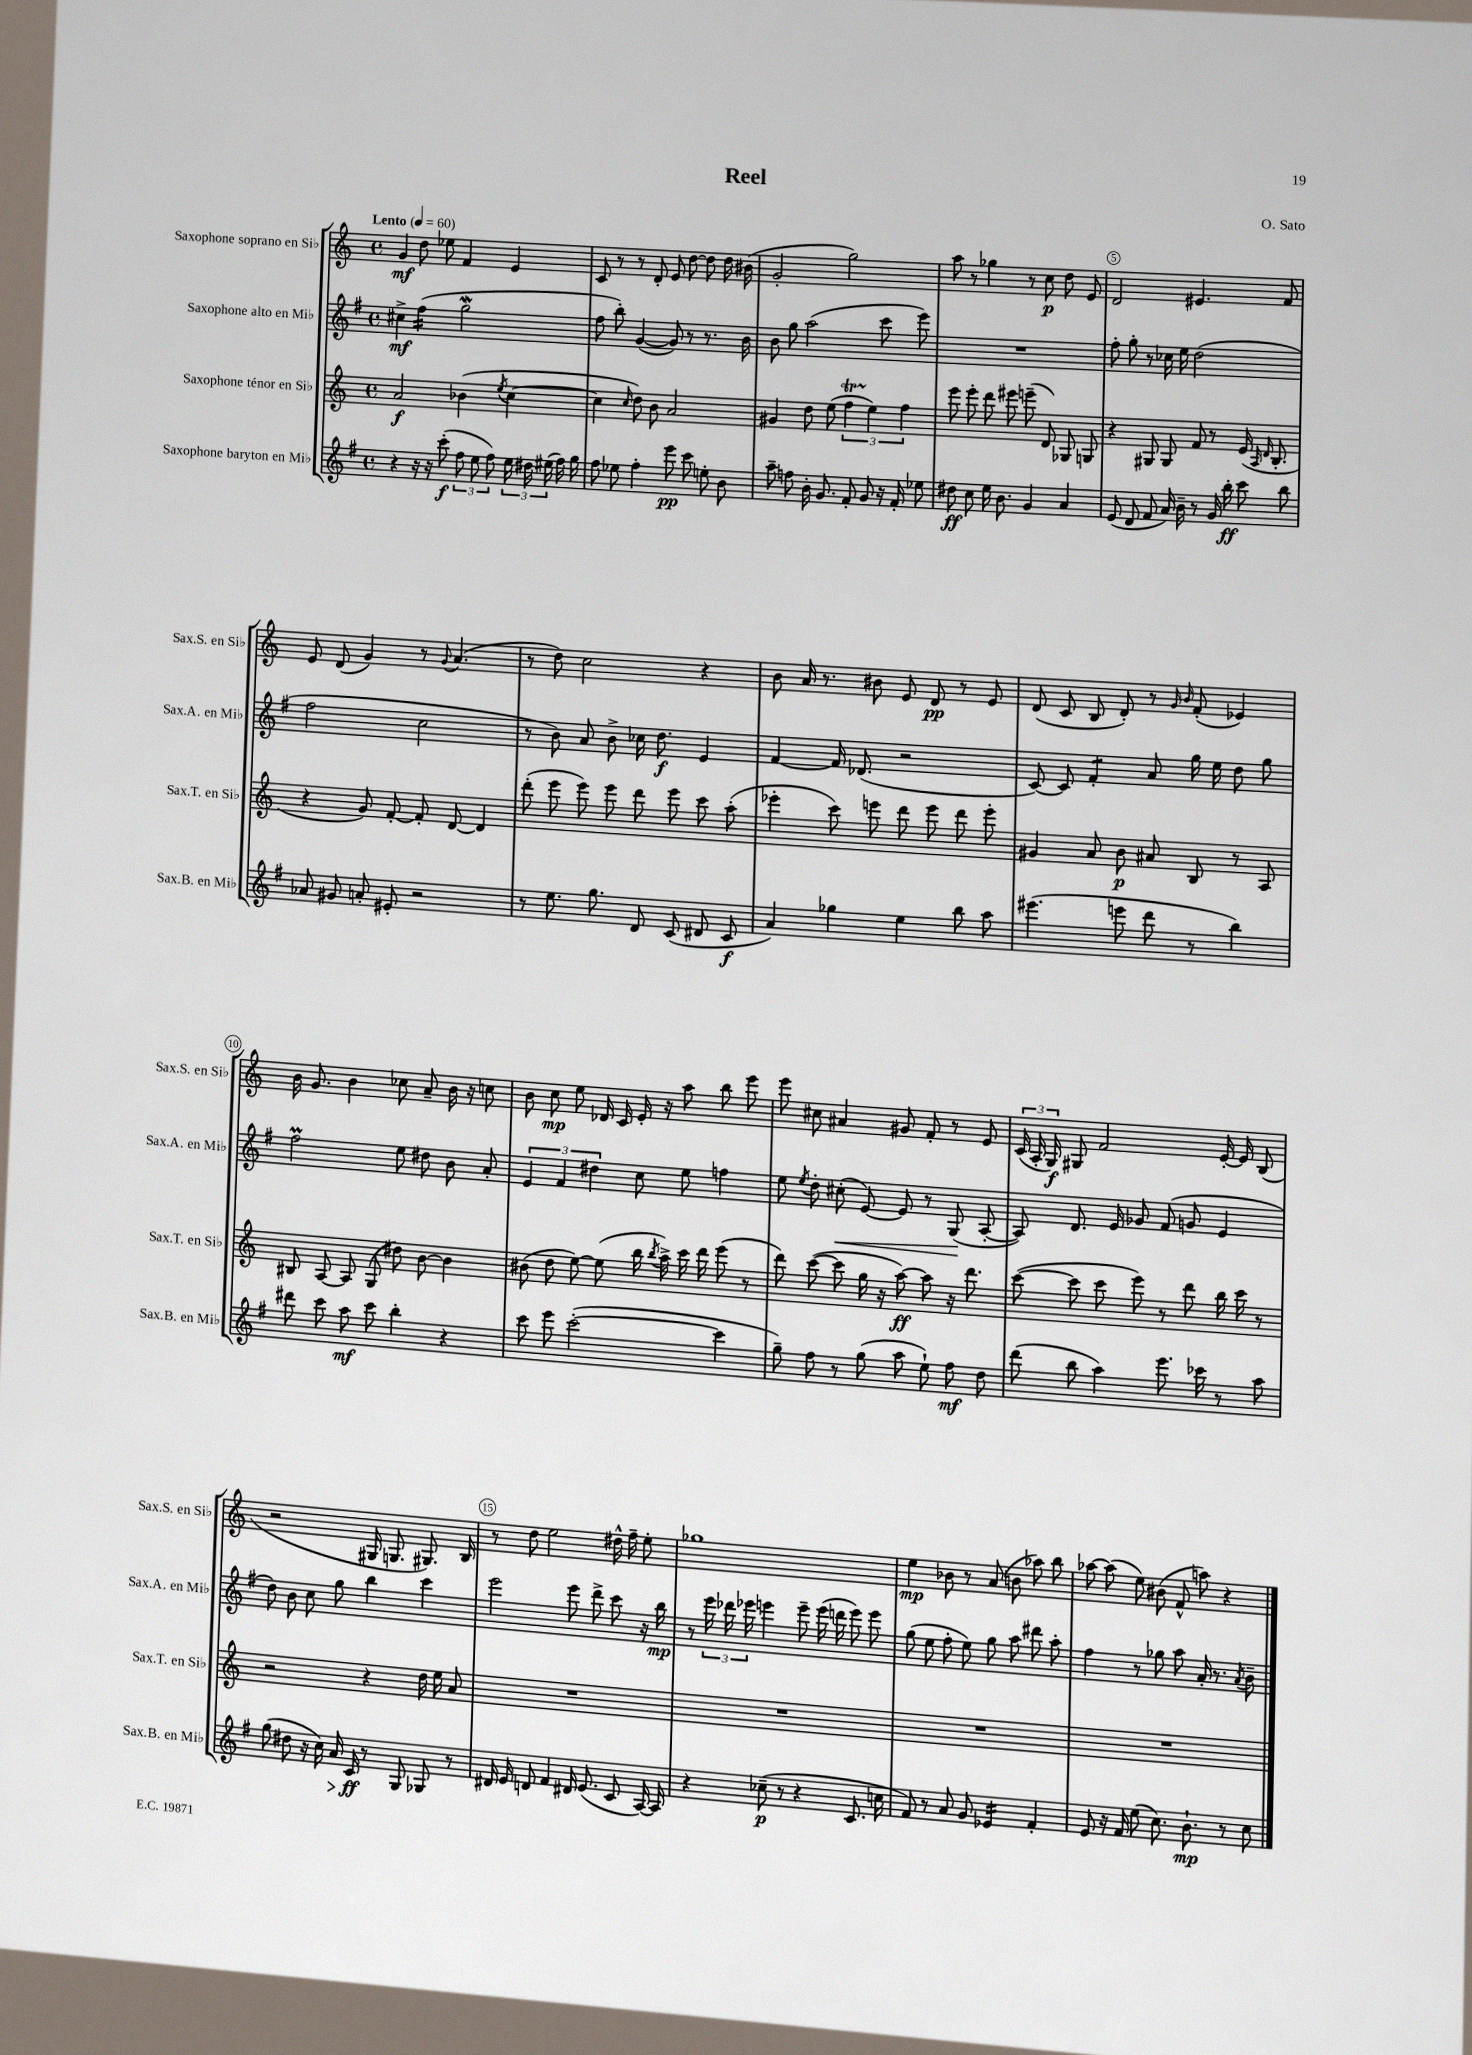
\header { title = "Reel" composer = "O. Sato" }
<<
\new StaffGroup <<
\new Staff = "s0" \with { instrumentName = "Saxophone soprano en Sib" shortInstrumentName = "Sax.S. en Sib" } {
    \clef treble \key c \major \defaultTimeSignature \time 4/4 \tempo "Lento" 4 = 60
    \autoBeamOff g'4\mf d''8 ees''8 f'4 e'4 |
    c'8 r8 r8 d'8-. e'8 d''8~ d''8 d''16 bis'16( |
    g'2-. g''2) |
    a''8 r8 ges''4 r8 c''8\p d''8 e'8 |
    d'2 eis'4. f'8 |
    e'8 d'8( g'4) r8 \appoggiatura { g'8 } a'4.( |
    r8 d''8) c''2 r4 |
    b'8 a'16 r8. bis'8 e'8 d'8\pp r8 e'8 |
    d'8( c'8 b8 d'8-.) r8 \grace { g'16 b'16 } f'8-.( ees'4) |
    b'16 g'8. b'4 ces''8 a'8-- b'16 r16 c''8 |
    b'8 c''8\mp e''8 des'16 c'16 e'16-. r16 a''8 b''8 e'''8 |
    e'''8 cis''8 ais'4 gis'8 f'8-. r8 e'8 |
    \tuplet 3/2 { c'16( a16-. g16\f) } gis8 f'2 e'16~-. e'16 b8( |
    r2 gis16 g8. gis8.) b16 |
    r8 d''8 e''2 dis''16-^ f''16-- e''8-. |
    ges''1 |
    e''4\mp bes'8 r8 a'8( b'8 aes''8) b''8 |
    aes''8~ aes''8( e''8) bis'8( f'8-^ a''8) r4 \bar "|." |
}
\new Staff = "s1" \with { instrumentName = "Saxophone alto en Mib" shortInstrumentName = "Sax.A. en Mib" } {
    \clef treble \key g \major \defaultTimeSignature \time 4/4
    \autoBeamOff cis''4->\mf fis''4:16( g''2\mordent |
    fis''8 b''8-.) g'4~( g'8) r8 r8. b'16 |
    b'8 g''8 a''2( c'''8 e'''8) |
    R1 |
    fis''8-. g''8-. r8 ces''16 e''16 d''2( |
    fis''2 c''2 |
    r8 b'8) a'8 b'8-> ces''16 d''8.\f e'4 |
    fis'4~ fis'16 des'8.( r2 |
    c'8~) c'8 fis'4:8-. a'8 g''16 e''16 d''8 g''8 |
    fis''2\prall e''8 dis''8 b'8 a'8-. |
    \tuplet 3/2 { e'4 fis'4 dis''4 } c''8 e''8 f''4 |
    e''8 \acciaccatura { e''8 } d''8-. cis''8-.\<( e'8~) e'8 r8 g8\!( a8~-. |
    a8) d'8. e'16 ges'8 fis'8( g'8 e'4 |
    d''8) b'8 c''8 g''8 b''4 c'''4 |
    e'''2 e'''8 d'''8-> c'''8 r16 b''16\mp |
    r8 \tuplet 3/2 { e'''16 des'''16 ees'''16 } e'''4 e'''8-- e'''16( d'''16 e'''8) e'''8 |
    g''8( e''8 fis''8-. e''8) g''8 a''8 dis'''8 a''8-. |
    fis''4 r8 ges''8 a''8 a'16-. r8. \acciaccatura { a'8 } b'8-- \bar "|." |
}
\new Staff = "s2" \with { instrumentName = "Saxophone ténor en Sib" shortInstrumentName = "Sax.T. en Sib" } {
    \clef treble \key c \major \defaultTimeSignature \time 4/4
    \autoBeamOff a'2\f bes'4( \acciaccatura { e''8 } c''4~ |
    c''4 \grace { c''16 } d''8) b'8 a'2 |
    gis'4 d''8 e''8( \tuplet 3/2 { f''4\startTrillSpan e''4\stopTrillSpan) f''4 } |
    e'''8 e'''8-. d'''8 eis'''8 e'''8--( d'8) ges8 g8 |
    r4 gis8 gis8 f'8 r8 e'16( \grace { a16 d'16 } b8.-. |
    r4 g'8) f'8~-. f'8-. d'8~ d'4 |
    d'''8-.( e'''8 e'''8) e'''8 d'''8 e'''8 c'''8 a''8-.( |
    ees'''4-. c'''8) e'''8 d'''8 e'''8 d'''8 e'''8-. |
    gis'4 a'8 b'8\p ais'8 b8 r8 a8 |
    bis8 a8~ a8 g8( dis''8) b'8~ b'4 |
    bis'8( d''8 e''8~) e''8( b''16 \acciaccatura { b''8 } a''16->) c'''16 d'''16 e'''8( r8 |
    d'''8) c'''8~( c'''8 g''16 r16 a''8~\ff) a''8 r16 d'''8. |
    c'''8~( c'''8 c'''8 e'''8) r8 d'''8 b''16 c'''16 r8 |
    r2 r4 d''16 e''16 a'8 |
    R1 |
    R1 |
    R1 |
    R1 \bar "|." |
}
\new Staff = "s3" \with { instrumentName = "Saxophone baryton en Mib" shortInstrumentName = "Sax.B. en Mib" } {
    \clef treble \key g \major \defaultTimeSignature \time 4/4
    \autoBeamOff r4 r16 r16 c'''8-.\f( \tuplet 3/2 { fis''8 e''8 fis''8) } \tuplet 3/2 { e''16 dis''16 eis''16( } fis''16) g''16 |
    fis''8 ees''8 fis''4-. e'''8\pp c'''8 e''8-. b'8 |
    a''8-- f''8 b'16-. g'8. fis'8-. g'8 r16 fis'16-. ees''8 |
    dis''8\ff c''8 e''16 b'8. g'4 a'4 |
    e'8( d'8 fis'8 a'16) b'16-- r8 g'16 b''16-.\ff c'''8 b''8 |
    aes'8 gis'8 a'8-. eis'8-. r2 |
    r8 e''8. g''8. d'8 c'8( dis'8 c'8\f |
    a'4) ges''4 e''4 b''8 a''8 |
    eis'''4.( e'''8 d'''8 r8 b''4) |
    dis'''8 c'''8 a''8\mf c'''8 b''4-. r4 |
    c'''8 e'''8 c'''2~-.( c'''4 |
    g''8--) fis''8 r8 g''8( a''8 e''8-!) fis''8\mf d''8 |
    d'''8( b''8 a''4) e'''8. ces'''16 r8 a''8 |
    g''8( dis''8 r16 c''16) a'16\> c'16\ff\! r8 g8 ges8 r8 |
    dis'16 e'16 d'8 fis'4 dis'16 e'8.( c'8 a16~) a16 |
    r4 ces''8--\p( r8 r4 c'8. c''16 |
    fis'8) r8 a'8 g'8 ees'4:16 fis'4-. |
    e'8 r16 fis'16 e''8( c''8.) b'8.-!\mp r8 c''8 \bar "|." |
}
>>
>>
\layout { \context { \Score \override BarNumber.break-visibility = ##(#f #t #t) barNumberVisibility = #(every-nth-bar-number-visible 5) \override BarNumber.stencil = #(make-stencil-circler 0.1 0.3 ly:text-interface::print) } }
